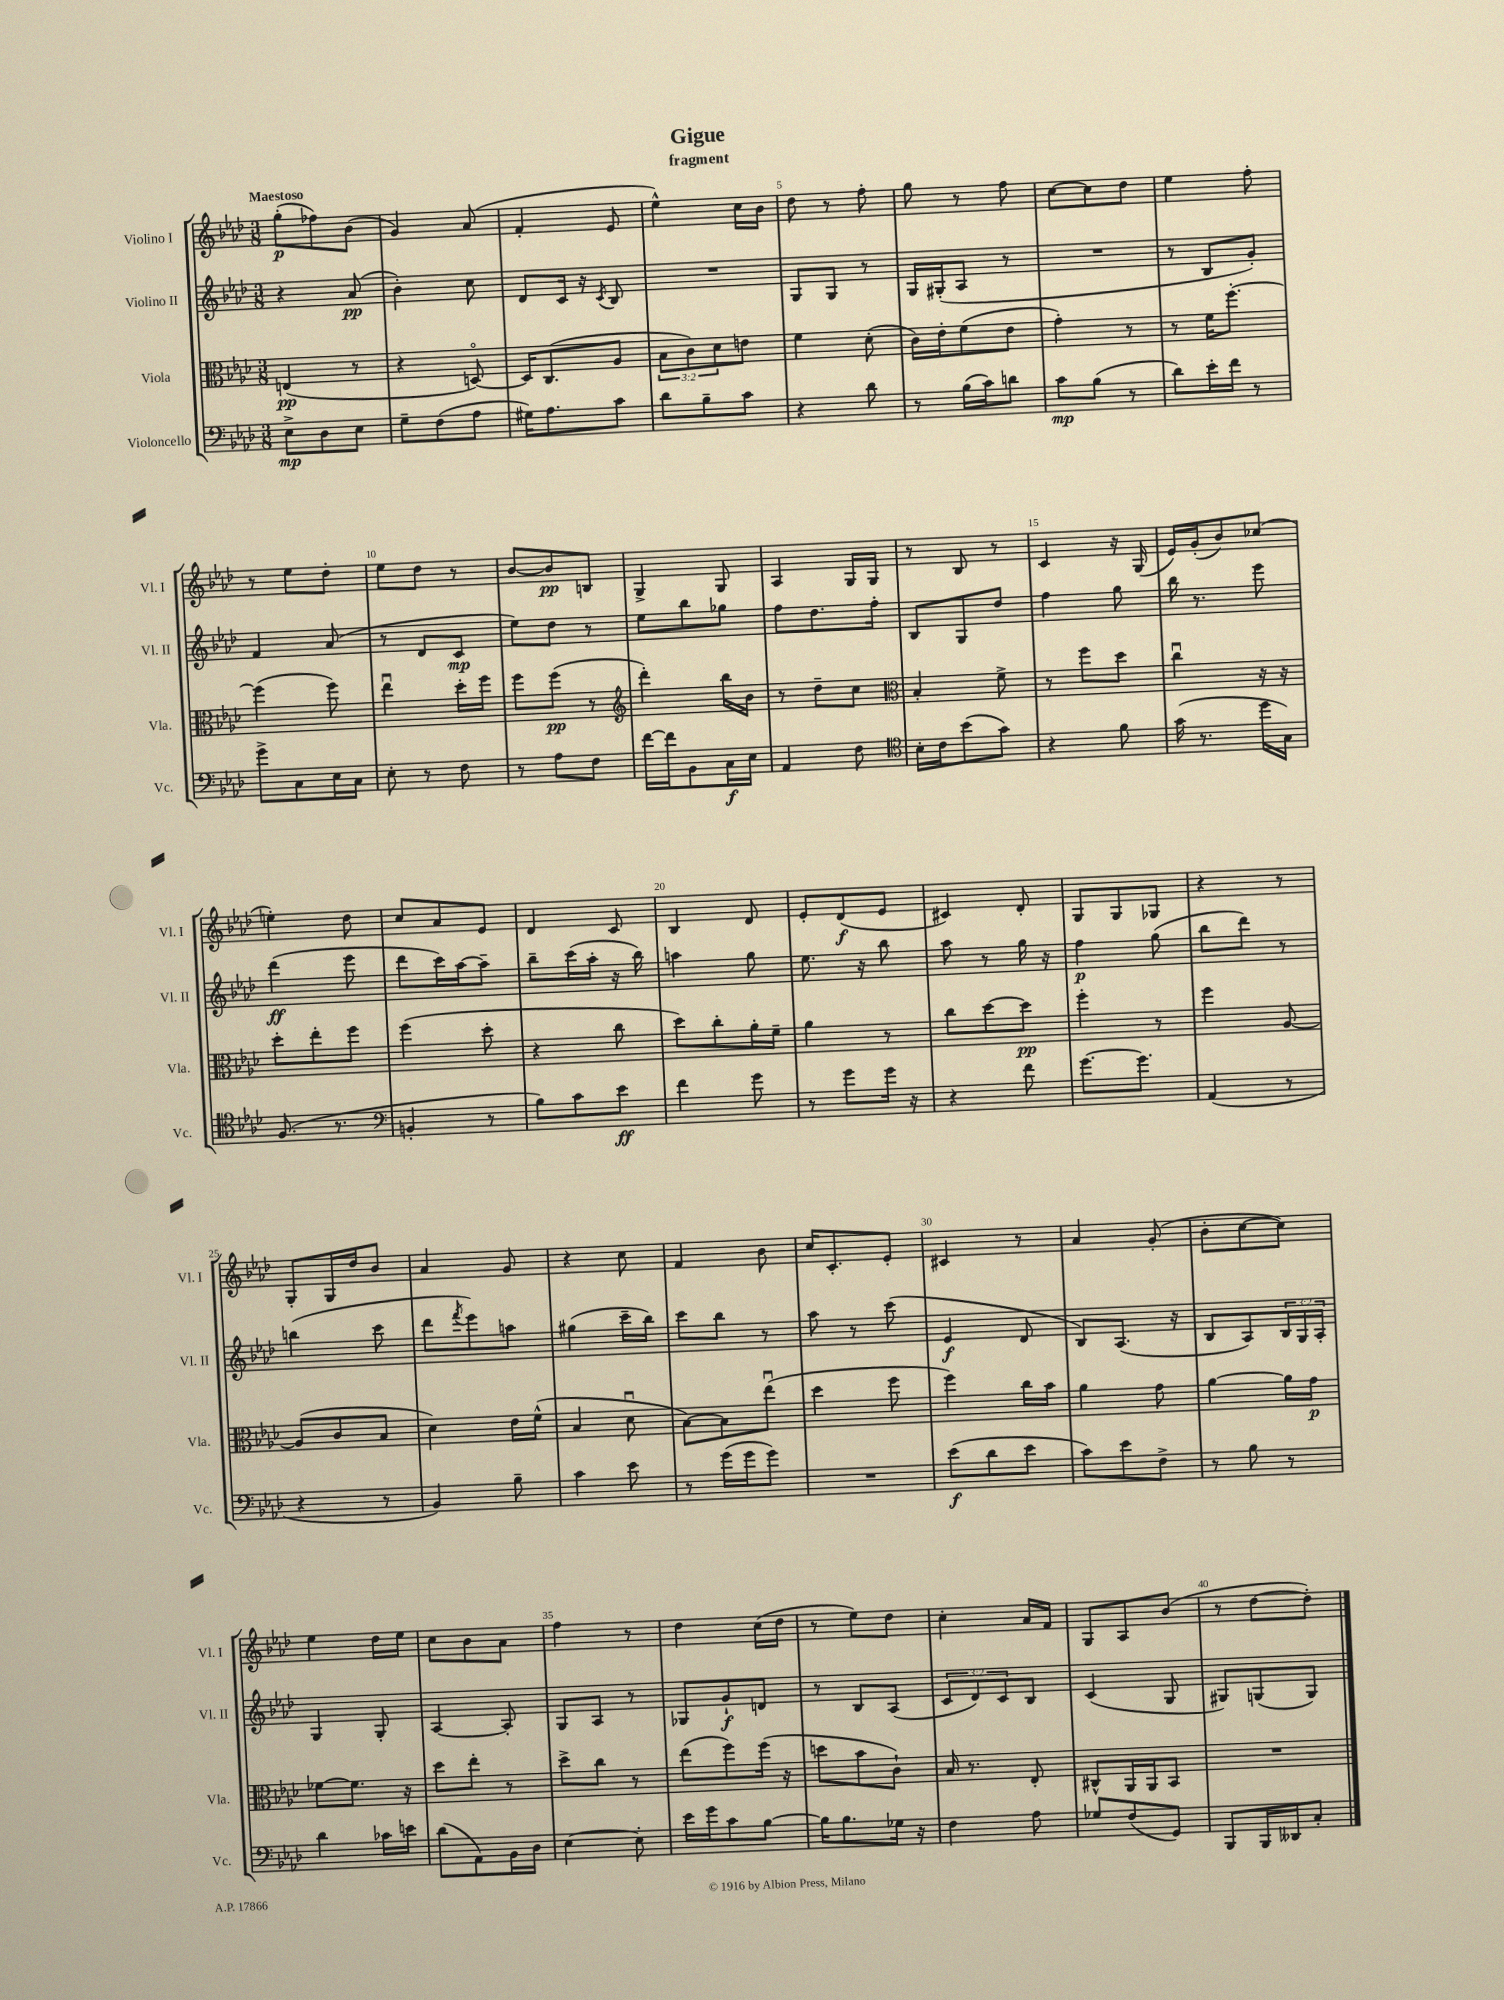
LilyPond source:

\header { title = "Gigue" subtitle = "fragment" }
<<
\new StaffGroup <<
\new Staff = "s0" \with { instrumentName = "Violino I" shortInstrumentName = "Vl. I" } {
    \clef treble \key aes \major \numericTimeSignature \time 3/8 \tempo "Maestoso"
    g''8-.\p( fes''8) bes'8( |
    g'4) aes'8( |
    f'4-. ees'8 |
    ees''4-^) c''16 bes'16 |
    des''8 r8 f''8-. |
    g''8 r8 f''8 |
    c''8~ c''8 des''8 |
    ees''4 f''8-. |
    r8 ees''8 des''8-. |
    ees''8 des''8 r8 |
    bes'8~ bes'8\pp b8 |
    g4-> g8 |
    aes4 g16 g16 |
    r8 bes8 r8 |
    c'4 r16 g16( |
    ees'16) g'16-.( bes'8) ces''8( |
    e''4-.) des''8 |
    c''8 aes'8 ees'8 |
    des'4 c'8 |
    bes4 des'8 |
    ees'8-. des'8\f( ees'8 |
    cis'4) des'8-. |
    g8 g8 ges8 |
    r4 r8 |
    g8-. g16 des''16 bes'8 |
    aes'4 g'8 |
    r4 c''8 |
    f'4 bes'8 |
    c''16 c'8.-. ees'8-. |
    cis'4 r8 |
    aes'4 g'8-.( |
    bes'8-. c''8~ c''8) |
    ees''4 des''16 ees''16 |
    c''8 bes'8 aes'8 |
    f''4 r8 |
    des''4 c''16( des''16 |
    r8 ees''8) des''8 |
    c''4-. aes'16 f'16 |
    g8 aes8 bes'8( |
    r8 des''8~ des''8-.) \bar "|." |
}
\new Staff = "s1" \with { instrumentName = "Violino II" shortInstrumentName = "Vl. II" } {
    \clef treble \key aes \major \numericTimeSignature \time 3/8 \override Staff.TupletNumber.text = #tuplet-number::calc-fraction-text
    r4 aes'8\pp( |
    bes'4-.) c''8 |
    des'8 c'16 r16 \acciaccatura { c'8 } bes8 |
    R4. |
    g8 g8 r8 |
    g16 gis16-.( aes8 r8 |
    R4. |
    r8 bes8 g'8-.) |
    f'4 aes'8( |
    r8 des'8 c'8\mp |
    ees''8) des''8 r8 |
    ees''8 bes''8 ges''8 |
    f''8 des''8. f''16-. |
    bes8 g8 des''8 |
    f''4 g''8 |
    bes''16 r8. ees'''8 |
    des'''4\ff( ees'''8 |
    des'''8 c'''16) aes''16~ aes''8-- |
    bes''8-- c'''16( aes''16-. r16 bes''16) |
    a''4 g''8 |
    ees''8. r16 bes''8 |
    aes''8 r8 g''16 r16 |
    f''4\p g''8( |
    bes''8 des'''8) r8 |
    b''4( c'''8 |
    des'''8 \acciaccatura { f'''8 } ees'''8) a''8 |
    gis''4( c'''16-- bes''16) |
    c'''8 bes''8 r8 |
    aes''8 r8 c'''8( |
    ees'4\f des'8 |
    bes8) aes8.( r16 |
    bes8 aes8) \tuplet 3/2 { bes16 g16 aes16-. } |
    g4 g8-. |
    aes4~ aes8-. |
    g8 aes8 r8 |
    ges8 g'8-!\f d'8 |
    r8 bes8 aes8( |
    \tuplet 3/2 { c'8 des'8) c'8 } bes8 |
    c'4( g8 |
    gis8) g8( g8) \bar "|." |
}
\new Staff = "s2" \with { instrumentName = "Viola" shortInstrumentName = "Vla." } {
    \clef alto \key aes \major \numericTimeSignature \time 3/8 \override Staff.TupletNumber.text = #tuplet-number::calc-fraction-text
    e4\pp( r8 |
    r4 d8~\flageolet) |
    d16 c8.( aes8 |
    \tuplet 3/2 { bes8 c'8) des'8 } e'8 |
    f'4 des'8-.( |
    c'16) ees'16-. f'8( ees'8 |
    g'4-.) r8 |
    r8 f'16 f''8.~-. |
    f''4( f''8) |
    ees''4\downbow des''16-. f''16 |
    f''8 f''8\pp( r8 |
    \clef treble des'''4-.) bes''16 bes'16 |
    r8 des''8-- c''8 |
    \clef alto bes4-. f'8-> |
    r8 f''8 des''8 |
    c''4\downbow r16 r16 |
    des''8-. ees''8-. f''8 |
    f''4( des''8-. |
    r4 c''8 |
    des''8) c''8-. aes'16-. f'16-- |
    aes'4 r8 |
    c''8 des''8~ des''8\pp |
    f''4-. r8 |
    f''4 aes8~ |
    aes8( c'8 bes8 |
    des'4) ees'16 f'16-^( |
    bes4 des'8\downbow |
    bes8~) bes8 ees''8\downbow( |
    des''4 f''8 |
    f''4) c''16 bes'16 |
    aes'4 g'8 |
    aes'4~ aes'16 g'16\p |
    fes'8~ fes'8. r16 |
    des''8 ees''8-. r8 |
    des''8-> c''8 r8 |
    ees''8( f''8) f''16( r16 |
    d''8 bes'8 c'8-!) |
    bes16 r8. ees8-. |
    cis8-^ aes,16 aes,16 bes,8 |
    R4. \bar "|." |
}
\new Staff = "s3" \with { instrumentName = "Violoncello" shortInstrumentName = "Vc." } {
    \clef bass \key aes \major \numericTimeSignature \time 3/8
    ees8->\mp des8 ees8 |
    g8-- f8( aes8 |
    gis16) aes8. c'8 |
    des'8 bes8-- c'8 |
    r4 des'8 |
    r8 bes16( c'16) d'8 |
    c'8\mp bes8( r8 |
    des'8) ees'16-. f'16 r8 |
    g'8-> c8 ees16 c16 |
    ees8-. r8 f8 |
    r8 aes8 f8 |
    f'16~ f'16 bes,8 c16\f ees16 |
    aes,4 f8 |
    \clef tenor bes16-. c'16 bes'8( g'8) |
    r4 f'8 |
    g'16( r8. des''16 g16) |
    f8.( r8. |
    \clef bass b,4-. r8 |
    bes8) c'8 ees'8\ff |
    f'4 g'8 |
    r8 g'8 g'16 r16 |
    r4 f'8 |
    g'8.~ g'8. |
    aes,4( r8 |
    r4 r8 |
    bes,4) bes8-- |
    c'4 ees'8 |
    r8 g'16( g'16 g'8) |
    R4. |
    ees'8\f( des'8 ees'8 |
    c'8) ees'8 f8-> |
    r8 bes8 r8 |
    des'4 ces'16 e'16 |
    des'8( aes,8) bes,16 des16 |
    ees4~ ees8-. |
    ees'16 g'16 c'8 bes8~ |
    bes16 bes8. ges16 r16 |
    f4 aes8 |
    ges8 f8( g,8) |
    bes,,8 bes,,16 deses,16 c8-. \bar "|." |
}
>>
>>
\layout { \context { \Score \override BarNumber.break-visibility = ##(#f #t #t) barNumberVisibility = #(every-nth-bar-number-visible 5) } }
